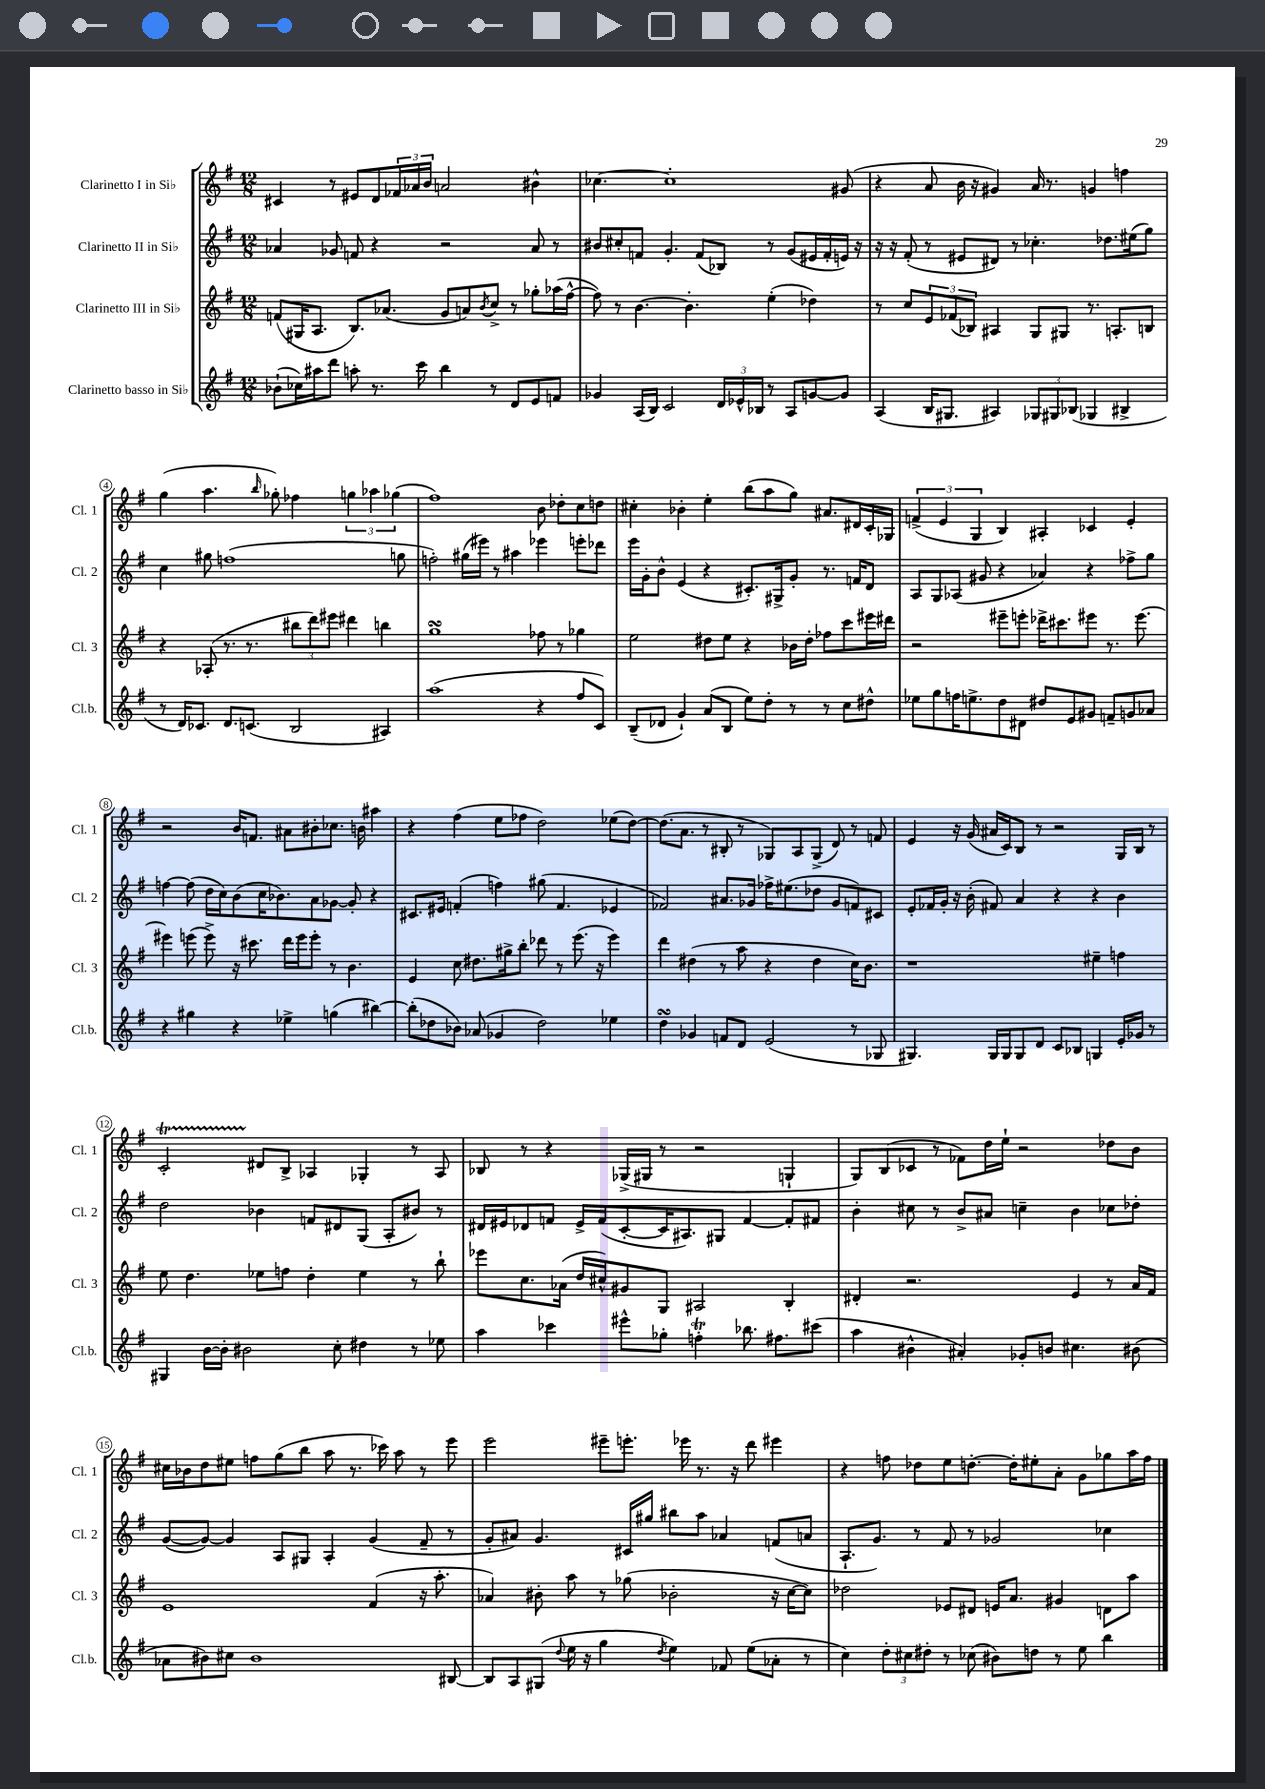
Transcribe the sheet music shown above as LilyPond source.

<<
\new StaffGroup <<
\new Staff = "s0" \with { instrumentName = "Clarinetto I in Sib" shortInstrumentName = "Cl. 1" } {
    \clef treble \key g \major \numericTimeSignature \time 12/8
    cis'4 r8 eis'8 d'8 \tuplet 3/2 { fes'16 aes'16 b'16 } a'2 bis'4-^ |
    ces''4.~ ces''1-. gis'8( |
    r4 a'8 b'16 r16 gis'4) a'16 r8. g'4 f''4 |
    g''4( a''4. \grace { b''16 } ges''8-.) fes''4 \tuplet 3/2 { g''4 aes''4 ges''4( } |
    fis''1) b'8 des''8-. c''8 d''8 |
    cis''4-. bes'4-. e''4-. b''8( a''8 g''8) ais'8. dis'16 c'16-. ges16 |
    \tuplet 3/2 { f'4->( e'4 g4 } b4) ais4-. ces'4 e'4-. |
    r2 b'16 f'8. ais'8 bis'8-. ces''8. b'16 ais''4 |
    r4 fis''4( e''8 fes''8 d''2) ees''8( d''8~) |
    d''8.( a'8. r8 bis8-. r8 ges8) a8 ges8->( d'8) r8 f'8 |
    e'4 r16 g'16( ais'16 c'16) b8 r8 r2 g16 b16 r8 |
    c'2-.\startTrillSpan dis'8\stopTrillSpan b8-> aes4 ges4-. r8 aes8 |
    bes8 r8 r4 ges16->( gis16 r8 r2 g4-! |
    g8) b8( ces'8 r8 fes'8) d''16 e''16-! r2 des''8 b'8 |
    cis''16 bes'16 d''8 eis''8 f''8 g''8( b''8 a''8 r8. ces'''16) a''8 r8 e'''8 |
    e'''2 eis'''8-- e'''8.-. ees'''16 r8. r16 d'''8 eis'''4 |
    r4 f''8 des''8 e''8 d''8.~-. d''16-. eis''8-. a'8-. g'8 ges''8 a''16 f''16 \bar "|." |
}
\new Staff = "s1" \with { instrumentName = "Clarinetto II in Sib" shortInstrumentName = "Cl. 2" } {
    \clef treble \key g \major \numericTimeSignature \time 12/8
    aes'4 ges'8 f'8 r4 r2 aes'8 r8 |
    bis'8 cis''8-. f'8 g'4.-. f'8( bes8) r8 g'8( eis'16 f'16-. e'16) r16 |
    r16 r16 fis'8-.( r8 eis'8 dis'8) r8 ces''4.-. des''8. eis''16( g''8) |
    c''4 gis''8 f''1( g''8 |
    f''2-.) gis''16( eis'''16) r8 ais''4 ees'''4 e'''8-. des'''8 |
    e'''16 g'16-. b'8-^ e'4( r4 cis'8.-.) gis16-> g'8-. r8. f'16 d'8 |
    a8 g8 aes8( gis'8 r4 aes'4) r4 fes''8-> g''8 |
    f''4~ f''8( d''16 c''16) b'8( c''16 bes'8.) a'8 ges'8~ ges'8-. r4 |
    cis'8. eis'16 f'4-.( f''4) gis''8( f'4. ees'4 |
    fes'2) ais'8. ges'16 fes''16-> eis''8.( des''8 ges'8 f'8) cis'8 |
    e'8-. fes'16 g'16-. r16 b'16-.( fis'8) a'4 r4 r4 b'4 |
    d''2 bes'4 f'8 dis'8 g8( a8-. bis'8) r8 |
    dis'16 eis'16 des'8 f'8 eis'16-> f'16( c'8~-. c'16 ais8.) gis8 f'4~ f'8-. fis'8 |
    b'4-. cis''8 r8 b'8-> ais'8 c''4-- b'4 ces''8 des''8-. |
    g'8~( g'8~) g'4 a8 gis8 a4-. g'4( fis'8-- r8 |
    g'8-. ais'8) g'4. cis'16 gis''16 bis''8 a''8 aes'4 f'8( a'8 |
    a8.-! g'8.) r8 fis'8 r8 ges'2 ces''4 \bar "|." |
}
\new Staff = "s2" \with { instrumentName = "Clarinetto III in Sib" shortInstrumentName = "Cl. 3" } {
    \clef treble \key g \major \numericTimeSignature \time 12/8
    f'8( gis16 a8. b8.) aes'8.( g'8 a'8) \acciaccatura { b'8 } c''8-> r8 ges''8-. aes''16( fis''16~-^ |
    fis''8) r8 b'4.~ b'4.-. e''4-.( des''4) |
    r8 c''8 \tuplet 3/2 { e'8 fes'8( bes8) } ais4 g8 gis8 r8. a8.-. b8 |
    r4 aes8-.( r8. r8. \tuplet 3/2 { bis''8 d'''8) eis'''8 } dis'''4 b''4 |
    g''1\turn fes''8 r8 ges''4 |
    e''2 dis''8 e''8 r4 bes'16 dis''16-. fes''8 c'''8 eis'''16 dis'''16 |
    r2 eis'''8-- e'''8-. des'''16-> cis'''8. eis'''8 r8. eis'''8.~ |
    eis'''4 e'''8( e'''8->) r16 cis'''8. d'''16 e'''16 e'''8-. r8 b'4. |
    e'4 c''8 dis''8. gis''16-> b''8-. des'''8 r8 e'''8.( r16 e'''4) |
    d'''4 dis''4( r8 a''8 r4 dis''4 c''16) b'8. |
    r1 eis''4-- f''4 |
    e''8 d''4. ees''8 f''8 d''4-. ees''4 r8 b''8-! |
    ees'''8 c''8. aes'16( d''16 cis''16-^) gis'8 g8 ais2 b4-. |
    dis'4-. r2. e'4 r8 a'16 fis'16 |
    e'1 fis'4( r16 a''8.-. |
    aes'4) bis'8-. a''8 r8 ges''8( bes'2-. r16 c''16~ c''8) |
    des''2 ees'8 dis'8 e'16 a'8. gis'4 d'8 a''8 \bar "|." |
}
\new Staff = "s3" \with { instrumentName = "Clarinetto basso in Sib" shortInstrumentName = "Cl.b." } {
    \clef treble \key g \major \numericTimeSignature \time 12/8
    bes'8-!( ces''16) ais''16 d'''8 a''8-. r8. c'''16 b''4 r8 d'8 e'8 f'8 |
    ges'4 a16( b16) c'2 \tuplet 3/2 { d'16 ees'16-^ bes16 } r8 a8 g'8~ g'8 |
    a4( b16 gis8. ais4) \tuplet 3/2 { ges8 gis8 bes8( } ges4 bis4-> |
    r8 d'16) ces'8. d'8. c'8.( b2 ais4) |
    a''1( r4 fis''8 c'8) |
    b8--( des'8 g'4-!) a'8( b8 e''8) d''8-. r8 r8 c''8 dis''8-^ |
    ees''8 g''8 f''16 e''8.-> d''8 dis'8 dis''8 e'8 gis'8 f'8-- g'8 aes'8 |
    r4 gis''4 r4 ees''4-> g''4( bis''4~) |
    bis''8-.( des''8 bes'8) aes'8( ges'4 des''2) ees''4 |
    d''4\turn ges'4 f'8 d'8 e'2( r8 ges8 |
    gis4.) gis16 gis16 gis8 d'8 c'8 bes8 g4 e'16-. ges'16 r8 |
    gis4 b'16~ b'16-. bis'2 c''8-. dis''4 r8 ees''8 |
    a''4 ces'''4 eis'''8-^ ges''8-. f''4-.\trill bes''8. fis''8. cis'''8( |
    a''4 bis'4-^ ais'4-.) ges'8-. b'8 cis''4. bis'8( |
    aes'8 bis'8) cis''8 bis'1 bis8~ |
    bis8 a8 gis8( \appoggiatura { d''8 } e''16 r16 g''4 \acciaccatura { d''8 } e''4) fes'8 e''8( aes'8-. r8 |
    c''4) \tuplet 3/2 { d''8-. cis''8 dis''8-. } r8 ces''8( bis'8) d''8 r8 e''8 b''4 \bar "|." |
}
>>
>>
\layout { \context { \Score \override BarNumber.stencil = #(make-stencil-circler 0.1 0.3 ly:text-interface::print) } }
